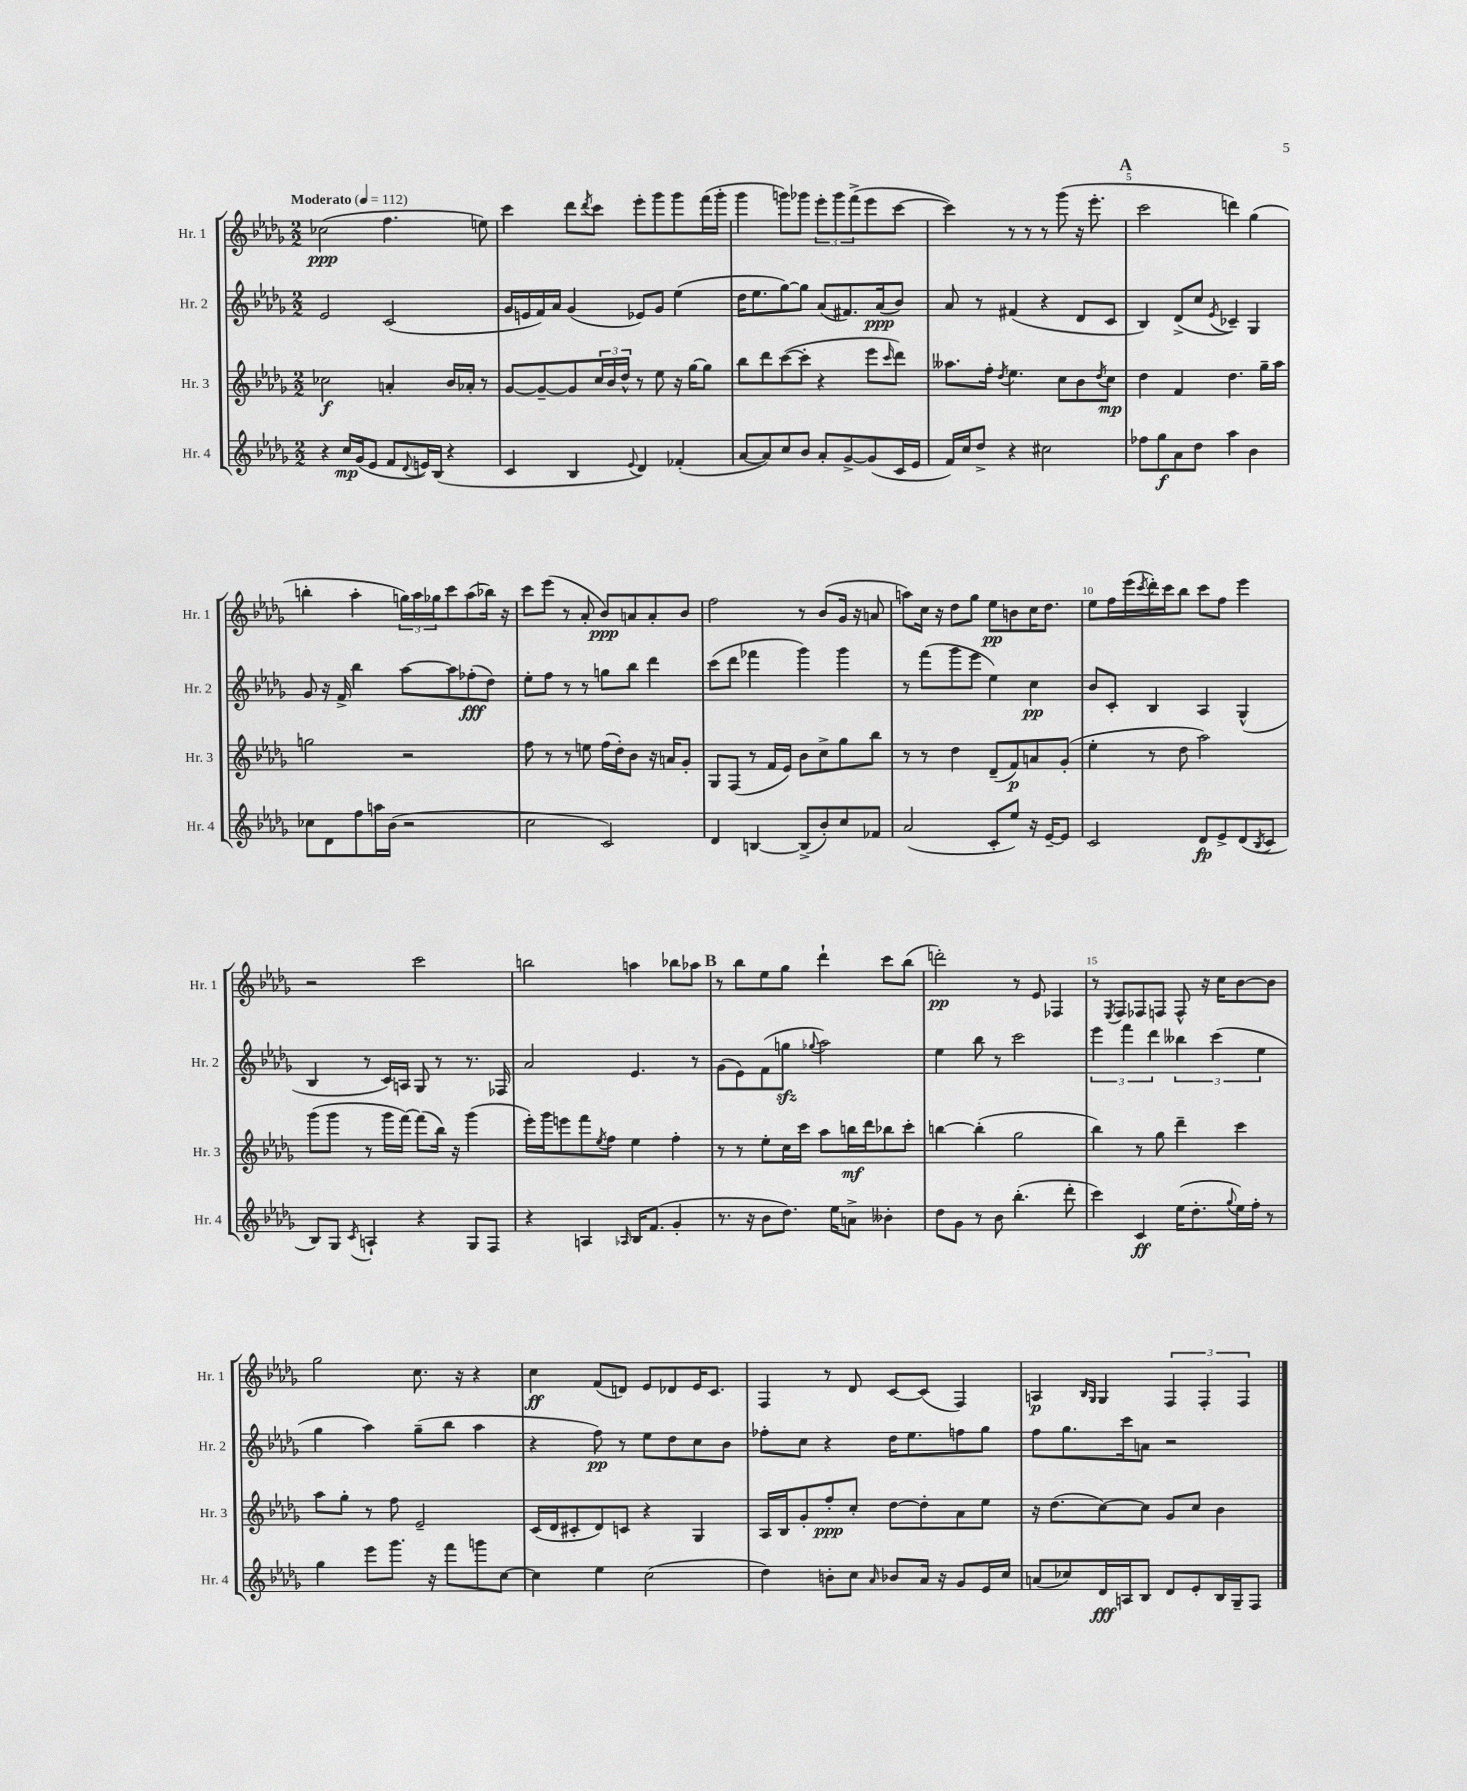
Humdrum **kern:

**kern	**kern	**kern	**kern
*staff4	*staff3	*staff2	*staff1
*clefG2	*clefG2	*clefG2	*clefG2
*k[b-e-a-d-g-]	*k[b-e-a-d-g-]	*k[b-e-a-d-g-]	*k[b-e-a-d-g-]
*M2/2	*M2/2	*M2/2	*M2/2
*MM112	*MM112	*MM112	*MM112
4r	2cc-	2e-	(2cc-
16cc	.	.	.
(16g-	.	.	.
8e-	.	.	.
8f	4a'	(2c	4.ff
8qqd-	.	.	.
16e)	.	.	.
(16B-	.	.	.
4r	16b-	.	.
.	16a-'	.	.
.	8r	.	8ee)
=	=	=	=
4c	[8g-	16g-	4ccc
.	.	16e	.
.	8g-~_	16f)	.
.	.	16a-	.
4B-	8g-]	(4g-	8ddd-
.	.	.	8qddd-
.	24cc	.	8ccc
.	24b-	.	.
.	24dd-^^	.	.
8qqe-	.	.	.
4d-)	8r	8e-)	8eee-'
.	8ee-	8g-	8ggg-
(4f-'	16r	(4ee-	8ggg-
.	[16gg-	.	.
.	8gg-]	.	(16fff
.	.	.	16ggg-'
=	=	=	=
[8a-	8bb-	16dd-	4ggg-
.	.	8.ee-	.
8a-])	8ddd-	.	.
8cc	([8ccc	[8gg-)	8ggg)
8b-	8ccc']	8gg-]	8ggg-
8a-'	4r	(8a-	12eee-'
.	.	.	12ggg-
[8g-^	.	8.f#)	.
.	.	.	(12fff^
(8g-]	8eee-	.	8eee-
.	.	(16a-	.
.	16qqccc	.	.
16c	8ddd-)	8b-)	[8ccc
16e-	.	.	.
=	=	=	=
16f)	8.aa--	8a-	4ccc])
16cc	.	.	.
8dd-^	.	8r	.
.	16ff'	.	.
.	8qdd-	.	.
4r	4.ee-	(4f#	8r
.	.	.	8r
2cc#	.	4r	8r
.	8cc	.	(8ggg-
.	8b-	8d-	16r
.	.	.	8.eee-'
.	8qdd-	.	.
.	8cc	8c	.
=	=	=	=
8ff-	4dd-	4B-)	2ccc
8gg-	.	.	.
8a-	4f	(8d-^	.
8dd-	.	8cc	.
.	.	8qe-	.
4aa-	4.dd-	4c-~)	4ddd)
4b-	.	4G-	(4gg-
.	16gg-~	.	.
.	16aa-	.	.
=	=	=	=
8cc-	2gg	8g-	4bb'
8d-	.	16r	.
.	.	16f^	.
8ff	.	4bb-	4aa-'
16aa	.	.	.
(16b-	.	.	.
2r	2r	[8aa-	24gg)
.	.	.	24aa-
.	.	.	24gg-
.	.	8aa-]	8ccc
.	.	(8ff-'	(8aa-
.	.	8dd-)	16bb-)
.	.	.	16r
=	=	=	=
2cc	8ff	8ee-'	8ccc
.	8r	8ff	(8eee-
.	8r	8r	8r
.	8ee	8r	8a-'
2c)	(16ff	8gg	8b-)
.	16dd-')	.	.
.	8b-	8bb-	8a
.	16r	4ddd-	8a'
.	16a	.	.
.	8g-'	.	8b-
=	=	=	=
4d-	8G-	(8ccc	2ff
.	(8F	8ddd-	.
[4B	8r	4fff-	.
.	16f	.	.
.	16e-)	.	.
(8B^]	8b-	4ggg-)	8r
8b-')	8cc^	.	(8b-
8cc	8gg-	4ggg-	16g-
.	.	.	16r
8f-	8bb-	.	8a
=	=	=	=
(2a-	8r	8r	8aa)
.	8r	(8fff	16cc
.	.	.	16r
.	4dd-	8ggg-	8dd-
.	.	8eee-	8gg-
8c'	(8d-~	4ee-)	8ee-
8ee-)	8f)	.	8b
16r	8a	4cc	16cc
[16e-~	.	.	8.dd-
8e-]	(8g-'	.	.
=	=	=	=
2c	4ee-'	8b-	8ee-
.	.	8c'	16ff
.	.	.	(16eee-
.	.	.	8qccc
.	8r	4B-	16ddd-')
.	.	.	16ccc
.	8dd-	.	8bb-
8d-	2aa-)	4A-	8ccc
8e-^	.	.	8ff
(8d-	.	(4G-^^	4eee-
8qB-	.	.	.
8c	.	.	.
=	=	=	=
8B-)	(8ggg-	4B-	2r
8G-	8ggg-	.	.
8qc	.	.	.
4A`	8r	8r	.
.	16ggg-	16c)	.
.	[16fff)	16A	.
4r	(8fff]	8G-	2ccc
.	16bb-)	8r	.
.	16r	.	.
8G-	(4ggg-	8.r	.
8F	.	.	.
.	.	16F-	.
=	=	=	=
4r	16eee-')	2a-	2bb
.	16ggg-	.	.
.	8eee	.	.
4A	8fff	.	.
.	8qee-	.	.
.	8ff	.	.
16qqA-	.	.	.
16B-	4ee-	4.e-	4aa
(8.f	.	.	.
4g-'	4ff'	.	8bb-
.	.	8r	8aa-
=	=	=	=
8.r	8r	(8g-	8r
.	8r	8e-)	8bb-
16r	.	.	.
8b-	8ee-'	(8f	8ee-
8.dd-)	16cc	8gg	8gg-
.	16ccc	.	.
.	.	8qqgg-	.
.	8aa-	2aa-)	4ddd-`
16ee-	.	.	.
8a^	16bb	.	.
.	16ddd-	.	.
4b--'	8bb-	.	8ccc
.	8ccc'	.	(8bb-
=	=	=	=
8dd-	[4bb	4ee-	2ddd')
8g-	.	.	.
8r	(4bb']	8bb-	.
8b-	.	8r	.
(4.bb-'	2gg-	2ccc	8r
.	.	.	8e-
.	.	.	4F-
8ddd-'	.	.	.
=	=	=	=
4ccc)	4bb-)	6eee-	8r
.	.	.	8qE-
.	.	.	8F
.	.	6fff	.
4c	8r	.	8F-
.	.	6ddd-	.
.	8gg-	.	8F
(16ee-	4ddd-~	6bb--	8F^^
8.dd-'	.	.	.
.	.	.	16r
.	.	(6ccc	.
.	.	.	16cc
8qqgg-	.	.	.
16ee-)	4ccc	.	[8b-
16ff'	.	.	.
.	.	6ee-	.
8r	.	.	8b-]
=	=	=	=
4gg-	8aa-	4gg-	2gg-
.	8gg-'	.	.
8eee-	8r	4aa-)	.
8.ggg-	8ff	.	.
.	2e-~	(8gg-~	8.cc
16r	.	.	.
8fff	.	8bb-	.
.	.	.	16r
8ggg	.	4aa-	4r
[8cc	.	.	.
=	=	=	=
4cc]	(16c	4r	4cc
.	16d-	.	.
.	8c#'	.	.
4ee-	8d-)	8ff)	(8f
.	8c	8r	8d)
(2cc	4r	8ee-	8e-
.	.	8dd-	8d-
.	4G-	8cc	16e-
.	.	.	8.c
.	.	8b-	.
=	=	=	=
4dd-)	16A-	8ff-'	4F
.	16B-	.	.
.	8g-'	8cc	.
8b'	8ff'	4r	8r
8cc	8cc'	.	8d-
16qqa-	.	.	.
8b-	[8dd-	16dd-	[8c
.	.	8.ee-	.
16a-	8dd-']	.	(8c]
16r	.	.	.
8g-	8a-	8ff	4F)
16e-	8ee-	8gg-	.
16cc	.	.	.
=	=	=	=
(8a	16r	8ff	4A
.	(8.dd-	.	.
8cc-)	.	8.gg-	.
.	.	.	16qqB-
.	.	.	16qqG-
16d-	[8cc)	.	4G-
16A	.	16ccc	.
8B-	8cc]	8a	.
8d-	8g-	2r	6F
8e-'	8cc	.	.
.	.	.	6F'
16B-	4b-	.	.
16G-~	.	.	.
.	.	.	6F
8F	.	.	.
==	==	==	==
*-	*-	*-	*-
